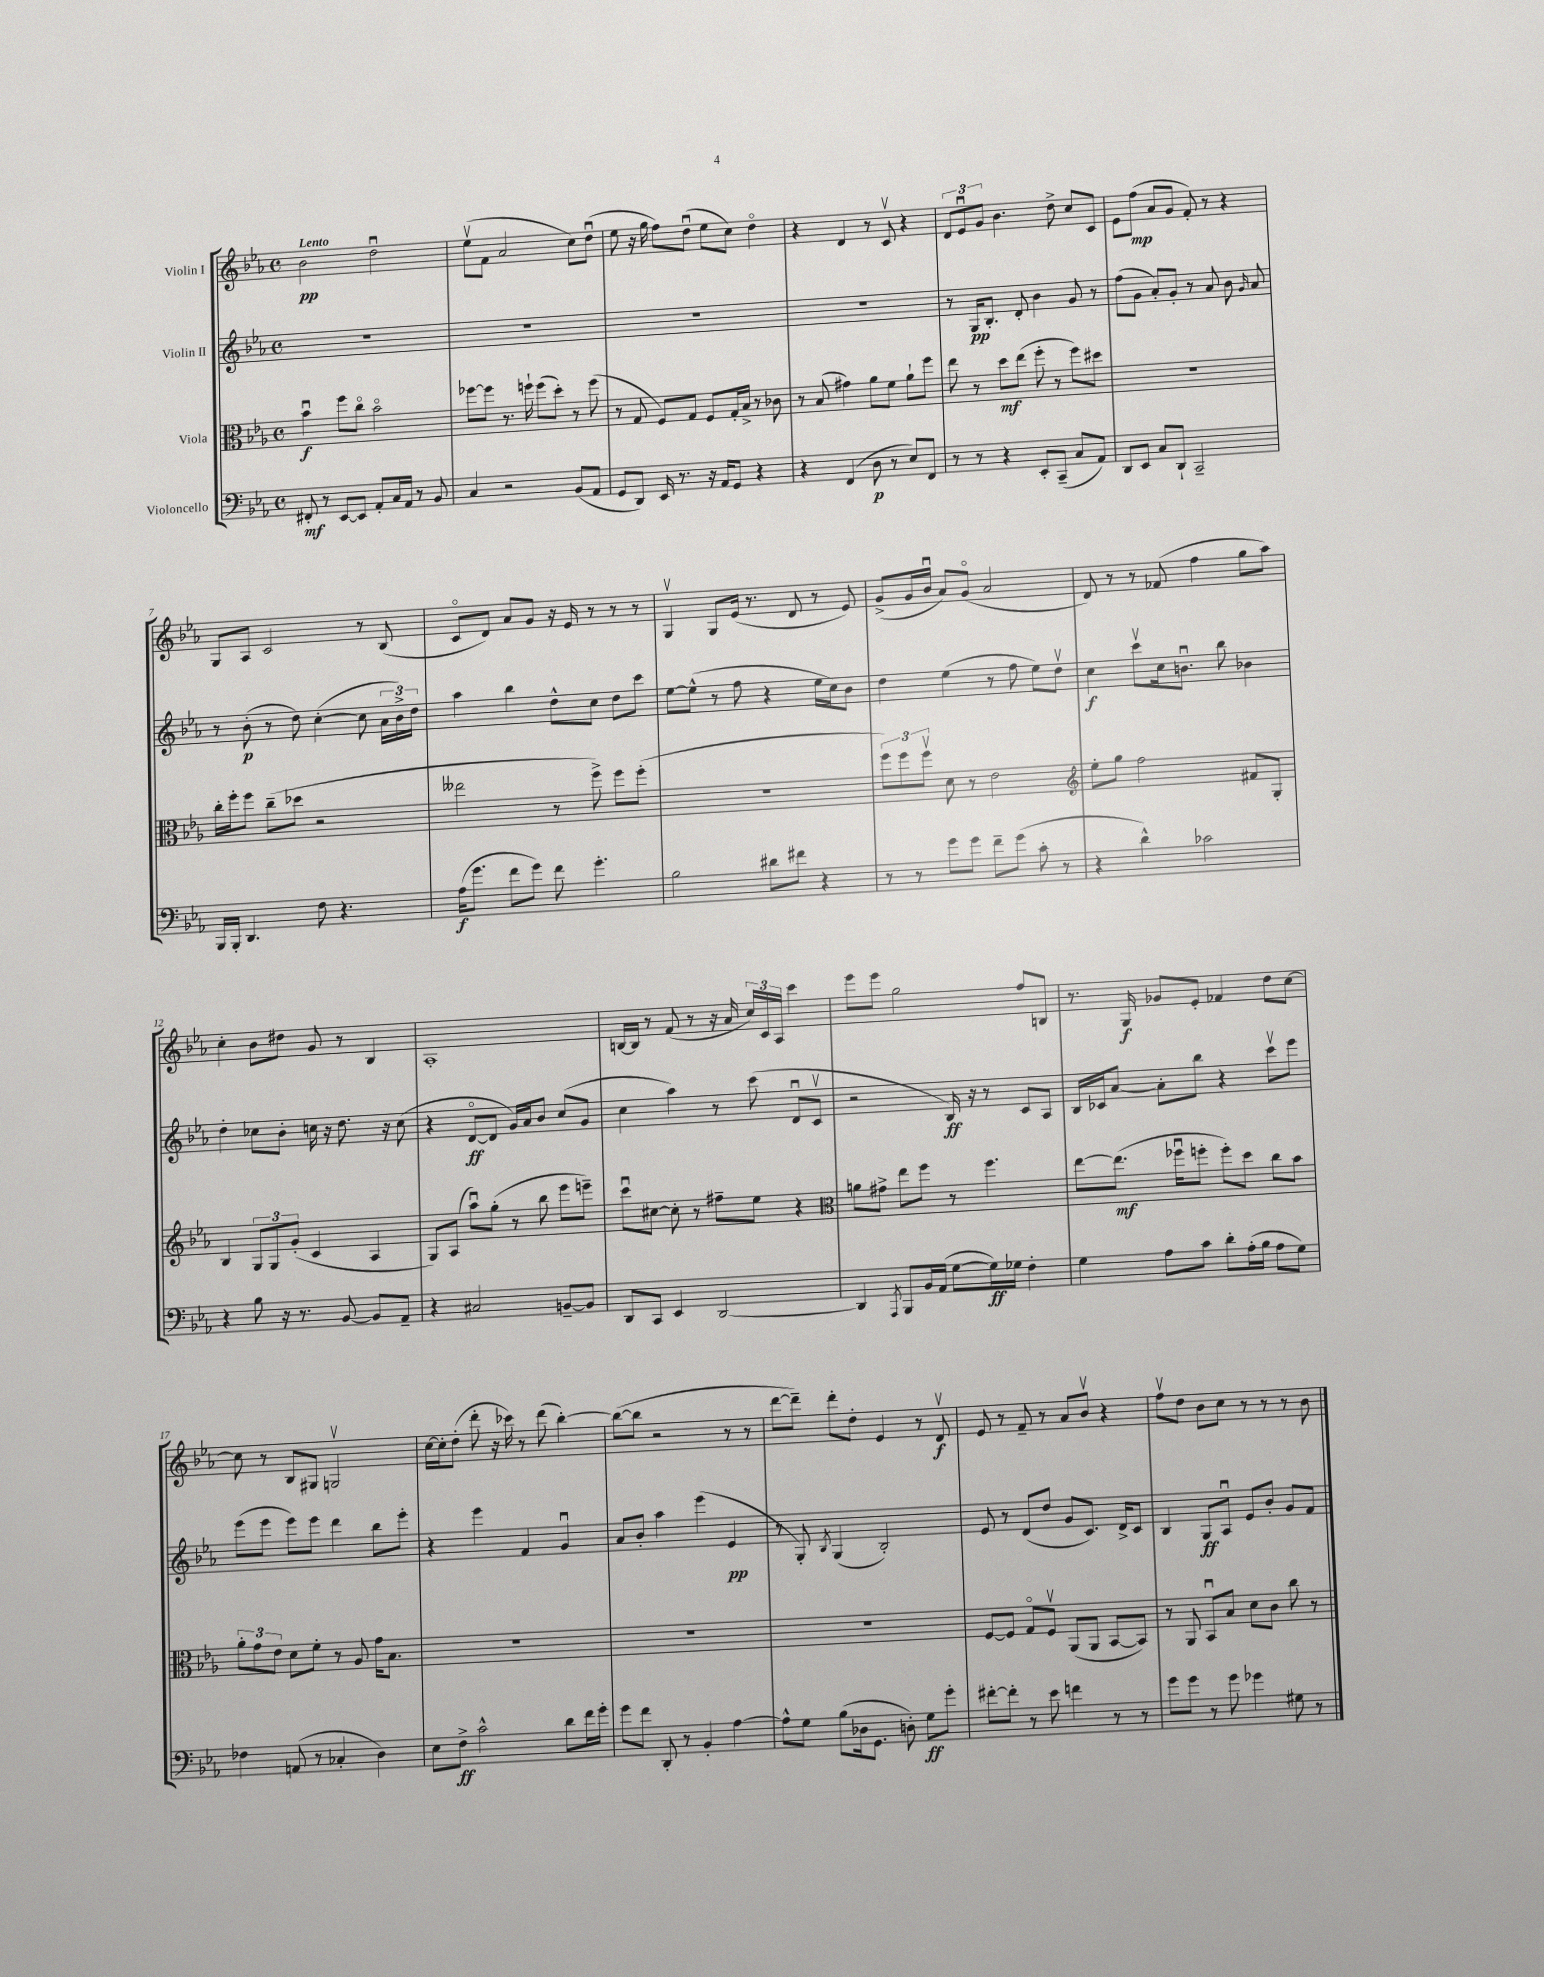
<<
\new StaffGroup <<
\new Staff = "s0" \with { instrumentName = "Violin I" } {
    \clef treble \key ees \major \defaultTimeSignature \time 4/4 \tempo "Lento"
    \autoBeamOff bes'2\pp d''2\downbow |
    ees''8[\upbow( f'8] aes'2 c''8[) d''8]\downbow( |
    ees''8 r16 g''16 f''8[) d''8]\downbow( ees''8[ c''8]) d''4\flageolet |
    r4 d'4 r8 c'8\upbow r4 |
    \tuplet 3/2 { d'8[ ees'8\downbow g'8] } bes'4. d''8-> c''8[ c'8] |
    ees'8[ f''8]\mp( aes'8[ g'8] f'8-.) r8 r4 |
    g8[ aes8] c'2 r8 bes8( |
    c'8[\flageolet d'8]) aes'8[ g'8] r16 ees'16 r8 r8 r8 |
    g4\upbow g8[ ees'16]( r8. d'8 r8 ees'8) |
    g'8[->( g'16 bes'16]\downbow aes'8[) g'8]\flageolet( aes'2 |
    d'8) r8 r8 fes'8( f''4 g''8[ aes''8]) |
    c''4-. bes'8[ dis''8] g'8 r8 bes4 |
    aes1-. |
    b16[~ b16] r8 f'8( r8 r16 aes'16 \tuplet 3/2 { c''16[) c'16 aes16] } c'''4 |
    ees'''8[ ees'''8] g''2 f''8[ b8] |
    r8. g16\f ges'8[ ees'8]-. fes'4 d''8[ c''8]~ |
    c''8 r8 bes8[ gis8] g2\upbow |
    c''16[~ c''16-. d''8]-.( d'''8-. r16 ces'''16) r8 d'''8( bes''4~-.) |
    bes''8[~( bes''8] r2 r8 r8 |
    d'''8[~ d'''8]--) d'''8[-. d''8]-. ees'4 r8 d'8\upbow\f |
    ees'8 r8 f'8-- r8 aes'8[ bes'8]\upbow r4 |
    f''8[\upbow d''8] bes'8[ c''8] r8 r8 r8 bes'8 \bar "|." |
}
\new Staff = "s1" \with { instrumentName = "Violin II" } {
    \clef treble \key ees \major \defaultTimeSignature \time 4/4
    \autoBeamOff R1 |
    R1 |
    R1 |
    R1 |
    r8 g16[\pp bes8.]-. d'8-. bes'4 g'8 r8 |
    f''8[( g'8] aes'8[-.) g'8]-. r8 aes'8 bes'8 \grace { g'16 } aes'8 |
    r8 bes'8-.\p( r8 d''8) c''4~-.( c''8 \tuplet 3/2 { aes'16[ bes'16->) d''16] } |
    aes''4 bes''4 d''8[-^ c''8] d''8[ c'''8] |
    ees''8[~ ees''8]-^( r8 f''8 r4 ees''16[ c''16) bes'8] |
    d''4 ees''4( r8 f''8 ees''8[) d''8]\upbow |
    c''4\f c'''8[\upbow c''16 b'8.]\downbow bes''8 bes'4 |
    d''4-. ces''8[ bes'8]-. c''16 r16 d''8. r16 c''8( |
    r4 d'8[~\flageolet\ff d'8] g'16[) aes'16 bes'8] c''8[( g'8] |
    c''4 aes''4) r8 c'''8( d'8[\downbow c'8]\upbow |
    r2 bes16\ff) r16 r8 c'8[ aes8] |
    bes16[ ces'16 aes'8]~ aes'8[-. bes''8] r4 c'''8[\upbow ees'''8] |
    ees'''8[( ees'''8] ees'''8[) ees'''8] d'''4 bes''8[ ees'''8]-. |
    r4 ees'''4 f'4 g'4\downbow |
    aes'8[ bes'8]-. aes''4 ees'''4( ees'4\pp |
    r8 g8-.) \acciaccatura { bes8 } g4( bes2-.) |
    ees'8 r8 d'8[( d''8] g'8[ c'8.]) d'16[-> c'8] |
    bes4 g8[\ff aes8]\downbow ees'8[ bes'8]-. g'8[ f'8] \bar "|." |
}
\new Staff = "s2" \with { instrumentName = "Viola" } {
    \clef alto \key ees \major \defaultTimeSignature \time 4/4
    \autoBeamOff bes'4\downbow\f f''8[ c''8]\flageolet bes'2\flageolet |
    fes''8[~ fes''8] r8. f''16-! f''8[( d''8]-.) r8 f''8( |
    r8 g8 f8[) g8] f8[ g16-. bes16]-> r8 ces'8 |
    r8 bes8( gis'4) aes'8[ f'8] aes'8[-! f''8] |
    ees''8 r8 d''8[\mf ees''8]( f''8-. r8 f''8[) dis''8] |
    R1 |
    c''16[-. f''16-. f''8] c''8[--( des''8] r2 |
    eeses''2 r8 f''8->) f''8[ f''8]-.( |
    R1 |
    \tuplet 3/2 { f''8[) f''8 f''8]\upbow } d'8 r8 ees'2 |
    \clef treble ees''8[-. g''8] f''2 fis'8[ g8]-. |
    bes4 \tuplet 3/2 { g8[ g8 g'8]-.( } c'4 aes4 |
    g8[) aes8]( aes''8[\downbow) g''8]-.( r8 bes''8 ees'''8[ e'''8]--) |
    c'''8[\downbow cis''8]~ cis''8-. r8 fis''8[-- ees''8] r4 |
    \clef alto a'8[ gis'8]-> ees''8[ f''8] r8 f''4. |
    ees''8[~ ees''8.]\mf( fes''16[\downbow f''8]-. f''8[-.) d''8] c''8[ bes'8] |
    \tuplet 3/2 { aes'8[-. g'8 ees'8] } d'8[ f'8]-. r8 aes8 g'16[ bes8.] |
    R1 |
    R1 |
    R1 |
    f8[~ f8] g8[\flageolet f8]\upbow aes,8[( aes,8] bes,8[~ bes,8]) |
    r8 aes,8 bes,8[\downbow bes8] d'8[ c'8] c''8 r8 \bar "|." |
}
\new Staff = "s3" \with { instrumentName = "Violoncello" } {
    \clef bass \key ees \major \defaultTimeSignature \time 4/4
    \autoBeamOff fis,8-.\mf r8 ees,8[~ ees,8] aes,8[-. c16 aes,16] r8 bes,8 |
    c4 r2 bes,8[( aes,8] |
    g,8[ d,8]) ees,16 r8. r16 aes,16[ g,8] r4 |
    r4 f,4( d8\p r8 ees8[) f,8] |
    r8 r8 r4 ees,8[-. c,8]--( c8[ aes,8]) |
    d,8[ ees,8] c8[ d,8]-! c,2-- |
    bes,,16[ bes,,16]-. d,4. f8 r4. |
    aes16[\f( g'8.] f'8[ g'8]) f'8 g'4.-. |
    bes2 dis'8[ fis'8] r4 |
    r8 r8 g'8[ g'8] f'8[-- g'8]( c'8-. r8 |
    r4 d'4-^) ces'2 |
    r4 bes8 r16 r8. bes,8~ bes,8[ aes,8]-- |
    r4 cis2 b,8[~-- b,8] |
    d,8[ c,8] ees,4 d,2~ |
    d,4 \acciaccatura { aes,,8 } bes,,8[ bes,16 aes,16]( g8[~ g16\ff) ges16] f4-. |
    g4 aes8[ c'8] d'8[-. aes16-.( bes16] aes8[ g8]) |
    fes4 a,8( r8 ces4-. d4) |
    ees8[ f8]->\ff c'2-^ d'8[ f'16 g'16]-. |
    g'8[ f'8] d,8-. r8 bes,4-. aes4~ |
    aes8[-^ g8] bes8[( des16 g,8.] d8-.) g8[\ff g'8]-. |
    fis'8[~-. fis'8]-. r8 ees'8 f'4 r8 r8 |
    g'8[ g'8] r8 g'8 ges'4 gis8 r8 \bar "|." |
}
>>
>>
